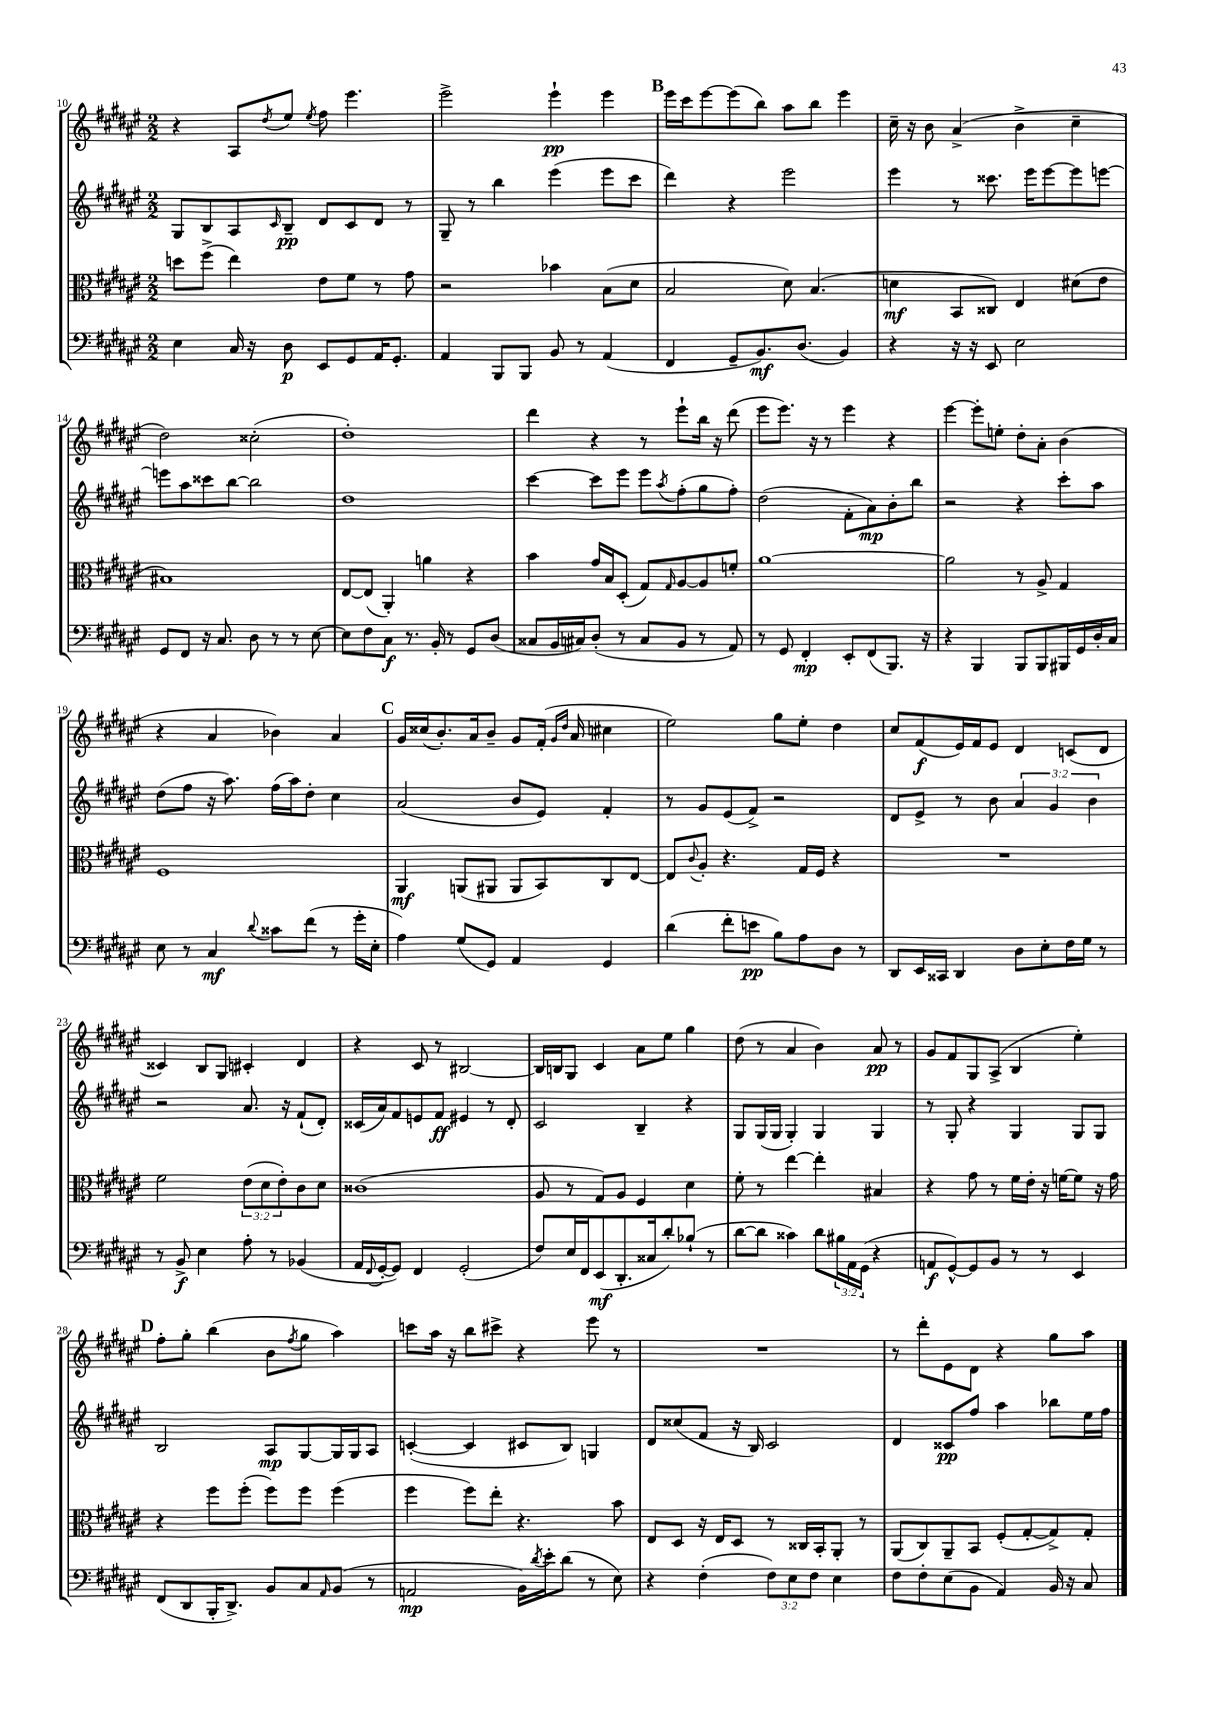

**kern	**kern	**kern	**kern
*staff4	*staff3	*staff2	*staff1
*clefF4	*clefC3	*clefG2	*clefG2
*k[f#c#g#d#a#e#]	*k[f#c#g#d#a#e#]	*k[f#c#g#d#a#e#]	*k[f#c#g#d#a#e#]
*M2/2	*M2/2	*M2/2	*M2/2
4E#	8dd	8G#	4r
.	(8ff#^	8B	.
16C#	4ee#)	8A#	8A#
16r	.	.	.
.	.	16qqc#	8qdd#
8D#	.	8B~	8ee#
.	.	.	8qee#
8EE#	8e#	8d#	8ff#
8GG#	8f#	8c#	4.eee#
16AA#	8r	8d#	.
8.GG#'	.	.	.
.	8g#	8r	.
=	=	=	=
4AA#	2r	8G#~	2eee#^
.	.	8r	.
8BBB	.	4bb	.
8BBB	.	.	.
8BB	4b-	(4eee#	4eee#`
8r	.	.	.
(4AA#	(8B	8eee#	4eee#
.	8d#	8ccc#	.
=	=	=	=
4FF#	2B	4ddd#)	16eee#
.	.	.	16ccc#
.	.	.	[8eee#
8GG#~	.	4r	(8eee#]
8.BB)	.	.	8bb)
.	8d#)	2eee#	8aa#
(8.D#	.	.	.
.	(4.B	.	8bb
4BB)	.	.	4eee#
=	=	=	=
4r	4d	4eee#	16cc#~
.	.	.	16r
.	.	.	8b
16r	8BB	8r	(4a#^
16r	.	.	.
8EE#	8C##)	8.ccc##	.
2E#	4E#	.	4b^
.	.	16eee#	.
.	.	[8eee#	.
.	(8d#	8eee#]	4cc#~
.	8e#	[8eee	.
=	=	=	=
8GG#	1B#)	8eee]	2dd#)
8FF#	.	8aa#	.
16r	.	8ccc##	.
8.C#	.	.	.
.	.	[8bb	.
8D#	.	2bb]	(2cc##'
8r	.	.	.
8r	.	.	.
[8E#	.	.	.
=	=	=	=
8E#]	[8E#	1dd#	1dd#')
8F#	(8E#]	.	.
8C#	4AA#')	.	.
8.r	.	.	.
.	4a	.	.
16BB'	.	.	.
8r	.	.	.
8GG#	4r	.	.
(8D#	.	.	.
=	=	=	=
8C##	4b	[4ccc#	4ddd#
16BB	.	.	.
16C#)	.	.	.
(8D#'	16g#	8ccc#]	4r
.	16B	.	.
8r	(8D#'	8eee#	.
8C#	8G#)	8eee#	8r
.	16qqG#	8qaa#	.
8BB	[8A#	(8ff#'	8eee#`
8r	8A#]	8gg#	16bb
.	.	.	16r
8AA#)	8f'	8ff#')	(8ddd#
=	=	=	=
8r	[1a#	(2dd#	8eee#
8GG#	.	.	8.eee#)
4FF#'	.	.	.
.	.	.	16r
.	.	.	8r
8EE#'	.	8f#'	4eee#
(8FF#	.	8a#)	.
8.BBB)	.	8b'	4r
.	.	8bb	.
16r	.	.	.
=	=	=	=
4r	2a#]	2r	[4eee#
4BBB	.	.	8eee#']
.	.	.	8ee'
8BBB	8r	4r	8dd#'
8BBB	8A#^	.	8a#'
16BBB#	4G#	8ccc#'	(4b
16GG#	.	.	.
16D#'	.	8aa#	.
16C#	.	.	.
=	=	=	=
8E#	1F#	(8dd#	4r
8r	.	8ff#	.
4C#	.	16r	4a#
.	.	8.aa#)	.
8qqd#	.	.	.
8c##	.	(16ff#	4b-)
.	.	16aa#)	.
(8f#	.	8dd#'	.
8r	.	4cc#	4a#
16g#'	.	.	.
16E#'	.	.	.
=	=	=	=
4A#)	4AA#	(2a#	16g#
.	.	.	(16cc##
.	.	.	8.b')
(8G#	(8AA	.	.
.	.	.	16a#
8GG#)	8AA#	.	8b~
4AA#	8AA#	8b	8g#
.	8BB)	8e#)	(16f#'
.	.	.	16qqg#
.	.	.	16qqdd#
.	.	.	16a#
4GG#	8C#	4f#'	4cc#
.	[8E#	.	.
=	=	=	=
(4d#	8E#]	8r	2ee#)
.	8qqc#	.	.
.	8A#'	8g#	.
8f#'	4.r	(8e#	.
8e	.	8f#^)	.
8B)	.	2r	8gg#
8A#	16G#	.	8ee#'
.	16F#	.	.
8D#	4r	.	4dd#
8r	.	.	.
=	=	=	=
8DD#	1r	8d#	8cc#
16EE#	.	8e#^	(8f#
16CC##	.	.	.
4DD#	.	8r	16e#)
.	.	.	16f#
.	.	8b	8e#
8D#	.	6a#	4d#
8E#'	.	.	.
.	.	6g#	.
16F#	.	.	(8c
16G#	.	.	.
.	.	6b	.
8r	.	.	8d#
=	=	=	=
8r	2f#	2r	4c##)
8BB^	.	.	.
4E#	.	.	8B
.	.	.	8G#
8A#'	(12e#	8.a#	4c#'
.	12d#	.	.
8r	.	.	.
.	12e#')	.	.
.	.	16r	.
(4BB-	8c#	(8f#`	4d#
.	8d#	8d#')	.
=	=	=	=
16AA#	(1c##	(16c##	4r
8qqFF#	.	.	.
[16GG#'	.	16a#)	.
8GG#])	.	8f#	.
4FF#	.	8e	8c#
.	.	8f#	8r
(2GG#'	.	4e#	[2B#
.	.	8r	.
.	.	8d#'	.
=	=	=	=
8F#)	8A#	2c#	16B#]
.	.	.	16B
16E#	8r	.	8G#
16FF#	.	.	.
(8EE#	8G#)	.	4c#
8.DD#'	8A#	.	.
.	4F#	4B~	8a#
16C##	.	.	.
8d#')	.	.	8ee#
(8B-`	4d#	4r	4gg#
8r	.	.	.
=	=	=	=
[8d#	8f#'	8G#	(8dd#
8d#]	8r	(16G#	8r
.	.	16G#	.
4c##)	[4ee#	4G#')	4a#
8d#	4ee#']	4G#	4b)
24B#	.	.	.
24AA#	.	.	.
(24GG#	.	.	.
4r	4B#	4G#	8a#
.	.	.	8r
=	=	=	=
8AA	4r	8r	8g#
[8GG#^^)	.	8G#'	8f#
8GG#]	8g#	4r	8G#
8BB	8r	.	(8A#^
8r	16f#	4G#	4B
.	16e#'	.	.
8r	16r	.	.
.	[16f	.	.
4EE#	8f]	8G#	4ee#')
.	16r	8G#	.
.	16g#	.	.
=	=	=	=
(8FF#	4r	2B	8ff#'
8DD#	.	.	8gg#'
16BBB'	8ff#	.	(4bb
8.DD#^)	.	.	.
.	(8ff#'	.	.
8BB	8ff#)	8A#	8b
.	.	.	8qff#
8C#	8ff#	[8G#	8gg#
16qqAA#	.	.	.
(8BB	(4ff#	16G#]	4aa#)
.	.	16G#	.
8r	.	8A#	.
=	=	=	=
2AA	4ff#	([4c'	8ccc
.	.	.	16aa#
.	.	.	16r
.	8ff#)	4c]	8bb
.	8ee#'	.	8ccc#^
16BB)	4.r	8c#	4r
8qd#	.	.	.
16e#'	.	.	.
(8d#	.	8B)	.
8r	.	4G	8eee#
8E#)	8b	.	8r
=	=	=	=
4r	8E#	8d#	1r
.	8D#	(8cc##	.
(4F#'	16r	8f#	.
.	16E#	.	.
.	8D#	16r	.
.	.	16B)	.
12F#)	8r	2c#	.
12E#	.	.	.
.	16C##	.	.
12F#	.	.	.
.	16BB'	.	.
4E#	8AA#'	.	.
.	8r	.	.
=	=	=	=
8F#	(8AA#	4d#	8r
8F#'	8C#)	.	8ddd#'
(8E#	8AA#~	8c##	8e#
8BB	8BB	8ff#	8d#
4AA#)	(8F#'	4aa#	4r
.	[8G#'	.	.
16BB	8G#^])	8bb-	8gg#
16r	.	.	.
8C#	8G#'	16ee#	8aa#
.	.	16ff#	.
==	==	==	==
*-	*-	*-	*-
